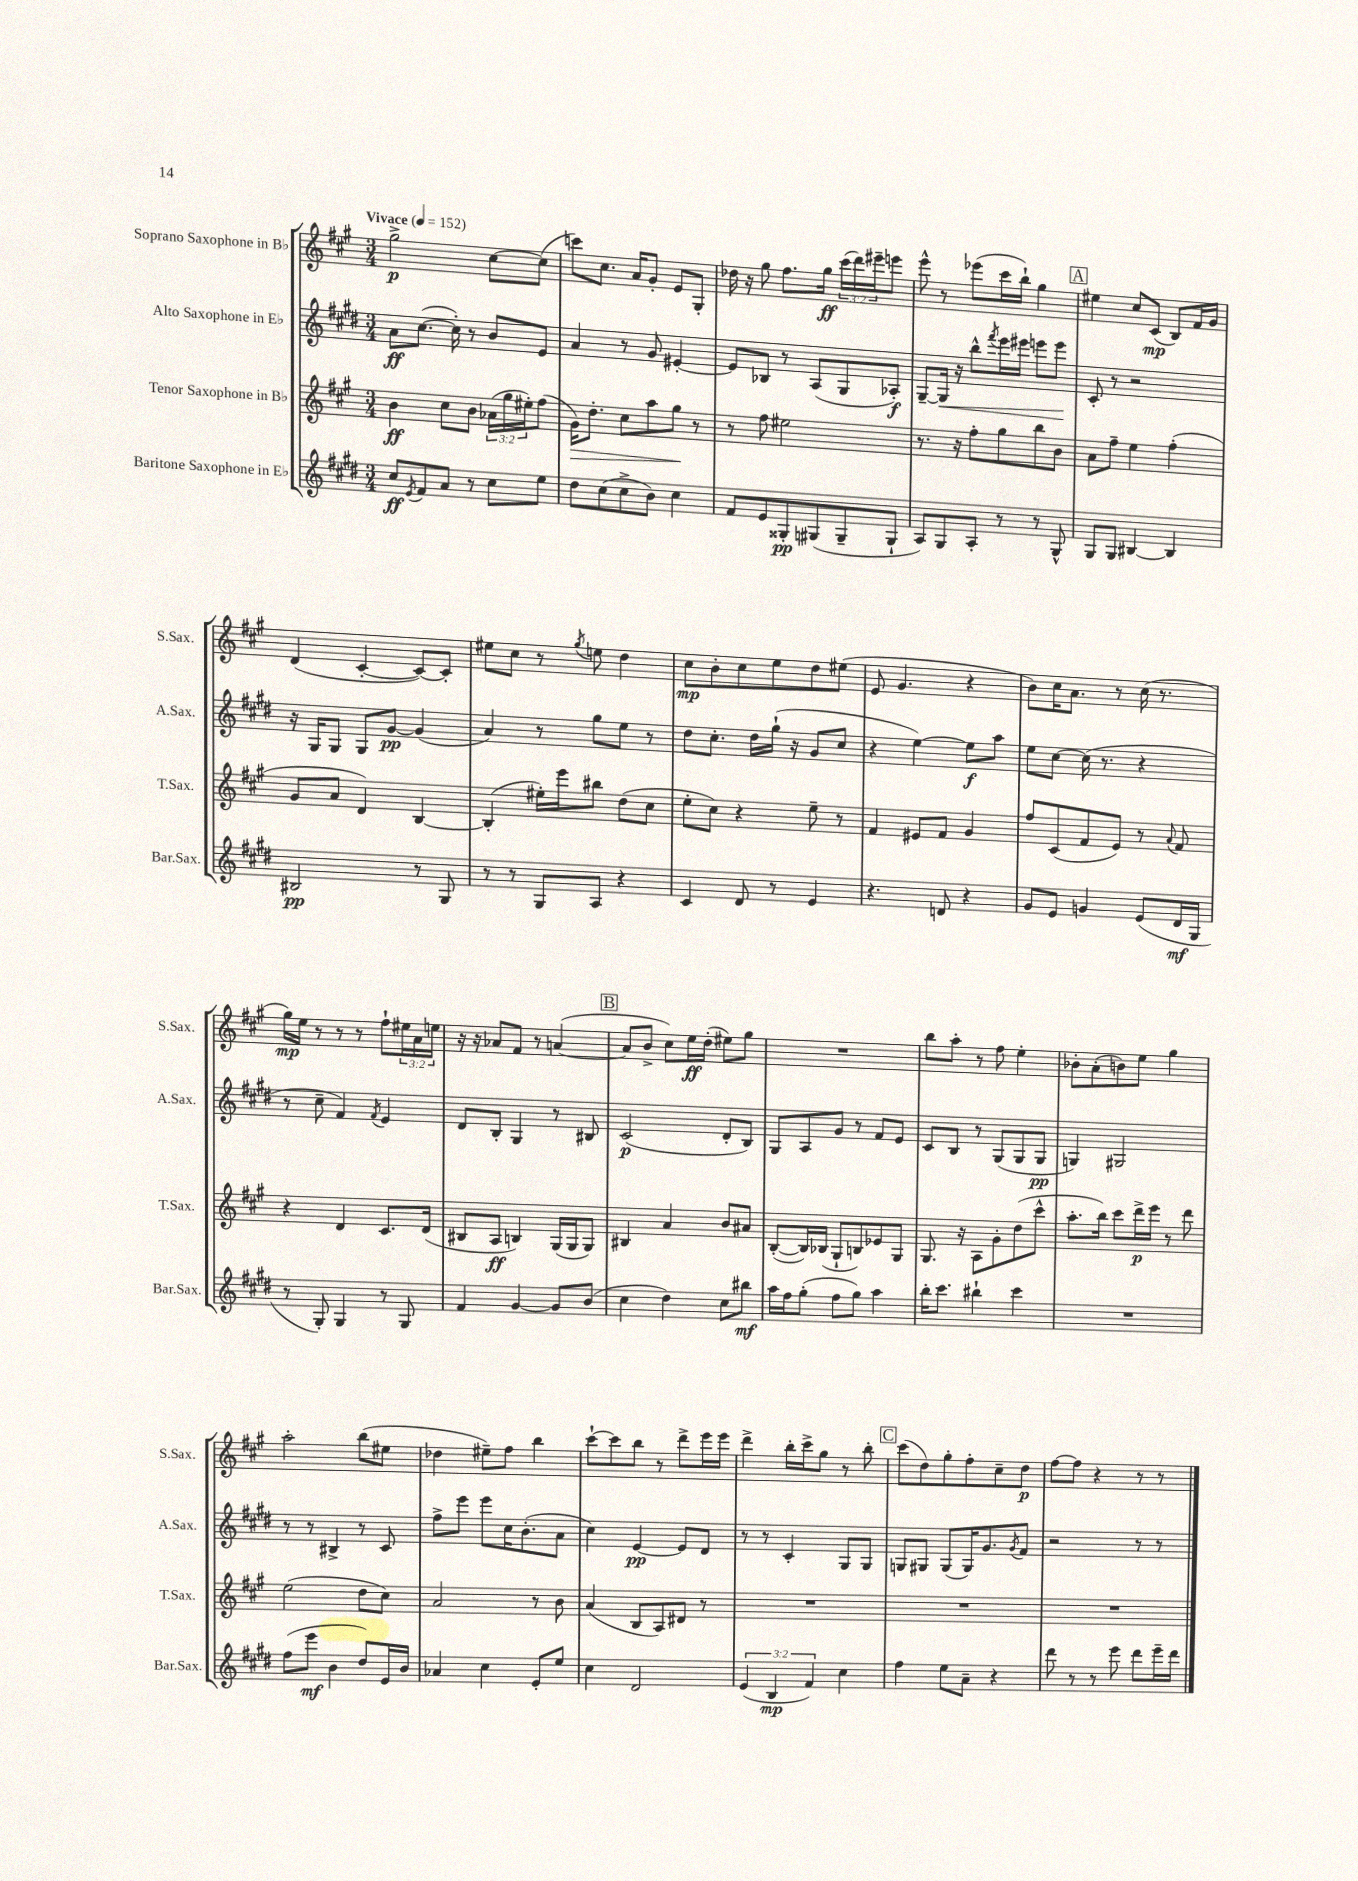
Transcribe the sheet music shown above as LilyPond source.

<<
\new StaffGroup <<
\new Staff = "s0" \with { instrumentName = "Soprano Saxophone in Bb" shortInstrumentName = "S.Sax." } {
    \clef treble \key a \major \numericTimeSignature \time 3/4 \override Staff.TupletNumber.text = #tuplet-number::calc-fraction-text \tempo "Vivace" 4 = 152
    gis''2->\p cis''8~ cis''8( |
    c'''8) cis''8. a'16 gis'8-. e'8 gis8-. |
    des''16 r16 gis''8 fis''8. gis''16\ff \tuplet 3/2 { cis'''16( d'''16) eis'''16-- } e'''8 |
    e'''8-^ r8 ees'''8( cis'''16 b''16-!) gis''4 |
    \mark \markup { \box "A" } eis''4 cis''8 cis'8\mp( b8) fis'16 gis'16 |
    d'4( cis'4~-. cis'8~) cis'8-. |
    eis''8 cis''8 r8 \acciaccatura { gis''8 } e''8 d''4 |
    cis''8\mp b'8-. cis''8 e''8 d''8 eis''8( |
    e'8 gis'4. r4 |
    b'8) cis''16 a'8. r8 cis''16( r8. |
    gis''16\mp) e''16 r8 r8 r8 fis''8-! \tuplet 3/2 { eis''16 a'16 e''16 } |
    r16 r16 aes'8 fis'8 r8 a'4~( |
    \mark \markup { \box "B" } a'8 b'8-> cis''8) e''16\ff d''16-.( eis''8) gis''8 |
    R2. |
    b''8 a''8-. r8 fis''8 e''4-. |
    bes'8-. a'8-.( b'8) e''8 gis''4 |
    a''2-. b''8( eis''8 |
    des''4 eis''8--) fis''8 b''4 |
    cis'''8~-! cis'''8 b''8 r8 d'''8-> e'''16 e'''16 |
    d'''4-> b''16-. cis'''16-> gis''8 r8 b''8-. |
    \mark \markup { \box "C" } cis'''8( d''8) gis''8-. fis''8-. cis''8-- d''8\p |
    fis''8~ fis''8 r4 r8 r8 \bar "|." |
}
\new Staff = "s1" \with { instrumentName = "Alto Saxophone in Eb" shortInstrumentName = "A.Sax." } {
    \clef treble \key e \major \numericTimeSignature \time 3/4
    a'8\ff cis''8.~( cis''16-.) r8 b'8 e'8 |
    a'4 r8 gis'8 eis'4~-. |
    eis'8 bes8 r8 a8( gis8 aes8-.\f) |
    gis8~-- gis16\< r16 b''8-^ \acciaccatura { fis'''8 } e'''16 eis'''16 e'''8 e'''8\! |
    \mark \markup { \box "A" } cis'8-. r8 r2 |
    r16 gis16 gis8 gis8 gis'8~\pp gis'4( |
    a'4) r8 gis''8 e''8 r8 |
    dis''8 cis''8.-. dis''16 gis''16-!( r16 gis'8 cis''8 |
    r4 e''4~) e''8\f a''8 |
    e''8 cis''8~ cis''16( r8. r4 |
    r8 cis''8-- fis'4) \acciaccatura { fis'8 } e'4 |
    dis'8 b8-. gis4 r8 bis8 |
    \mark \markup { \box "B" } cis'2\p( dis'8-. b8) |
    gis8 a8 gis'8 r8 fis'8 e'8 |
    cis'8 b8 r8 gis8( gis8 gis8\pp |
    g4) gis2 |
    r8 r8 bis4-> r8 cis'8 |
    fis''8-> e'''8 e'''8 cis''16 b'8.-.( a'8 |
    cis''4) e'4~\pp e'8 dis'8 |
    r8 r8 cis'4-. gis8 gis8 |
    \mark \markup { \box "C" } g8 gis8 gis8( gis16) gis'8. \acciaccatura { gis'8 } fis'8 |
    r2 r8 r8 \bar "|." |
}
\new Staff = "s2" \with { instrumentName = "Tenor Saxophone in Bb" shortInstrumentName = "T.Sax." } {
    \clef treble \key a \major \numericTimeSignature \time 3/4 \override Staff.TupletNumber.text = #tuplet-number::calc-fraction-text
    b'4\ff cis''8 b'8 \tuplet 3/2 { aes'16( gis''16 eis''16-.) } fis''8( |
    gis'16\>) d''8.-. cis''8 a''8 gis''8\! r8 |
    r8 fis''8 eis''2 |
    r8. r16 fis''8-. gis''8 b''8 b'8 |
    \mark \markup { \box "A" } a'8 fis''8-- e''4 fis''4-.( |
    gis'8 a'8 d'4) b4~ |
    b4-.( eis''16-.) e'''16 bis''8 d''8( cis''8 |
    e''8-. cis''8) r4 e''8-- r8 |
    fis'4 eis'8 fis'8 gis'4 |
    fis''8 cis'8( fis'8 e'8) r8 \appoggiatura { a'8 } fis'8 |
    r4 d'4 cis'8. d'16( |
    bis8 a8\ff b4) gis16( gis16 gis8) |
    \mark \markup { \box "B" } bis4 a'4 b'8 ais'8 |
    b8~-.( b16) bes16( gis8-! b8) ees'8 gis8 |
    gis8. r16 a8 gis'8-. d''8( cis'''8-^ |
    a''8.-. b''16) cis'''8 d'''16->\p e'''16 r8 d'''8 |
    e''2( d''8 cis''8) |
    a'2 r8 b'8 |
    a'4( b8 a8) dis'8 r8 |
    R2. |
    \mark \markup { \box "C" } R2. |
    R2. \bar "|." |
}
\new Staff = "s3" \with { instrumentName = "Baritone Saxophone in Eb" shortInstrumentName = "Bar.Sax." } {
    \clef treble \key e \major \numericTimeSignature \time 3/4 \override Staff.TupletNumber.text = #tuplet-number::calc-fraction-text
    cis''8\ff \acciaccatura { e'8 } fis'8 a'8 r8 cis''8 e''8 |
    dis''8 cis''8( cis''8-> b'8) cis''4 |
    fis'8 e'8 gisis8-.\pp gis8( gis8-- gis8-! |
    a8) gis8 a8-. r8 r8 gis8-^ |
    \mark \markup { \box "A" } gis8 gis8 bis4~ bis4 |
    bis2\pp r8 gis8 |
    r8 r8 gis8 a8 r4 |
    cis'4 dis'8 r8 e'4 |
    r4. d'8 r4 |
    gis'8 e'8 g'4 e'8( dis'16\mf gis16 |
    r8 gis8-.) gis4 r8 gis8 |
    fis'4 gis'4~ gis'8 b'8( |
    \mark \markup { \box "B" } cis''4 dis''4) cis''8 bis''8\mf |
    a''16 fis''16 gis''8-.( fis''8 gis''8) a''4 |
    b''16-. cis'''8. bis''4-! cis'''4 |
    R2. |
    fis''8( e'''8\mf b'4 dis''8) e'16 b'16 |
    aes'4 cis''4 e'8-. e''8 |
    cis''4 dis'2 |
    \tuplet 3/2 { e'4( b4\mp fis'4) } cis''4 |
    \mark \markup { \box "C" } fis''4 e''8 a'8-- r4 |
    dis'''8 r8 r8 e'''8 dis'''8 e'''16-- dis'''16 \bar "|." |
}
>>
>>
\layout { \context { \Score \remove "Bar_number_engraver" } }
